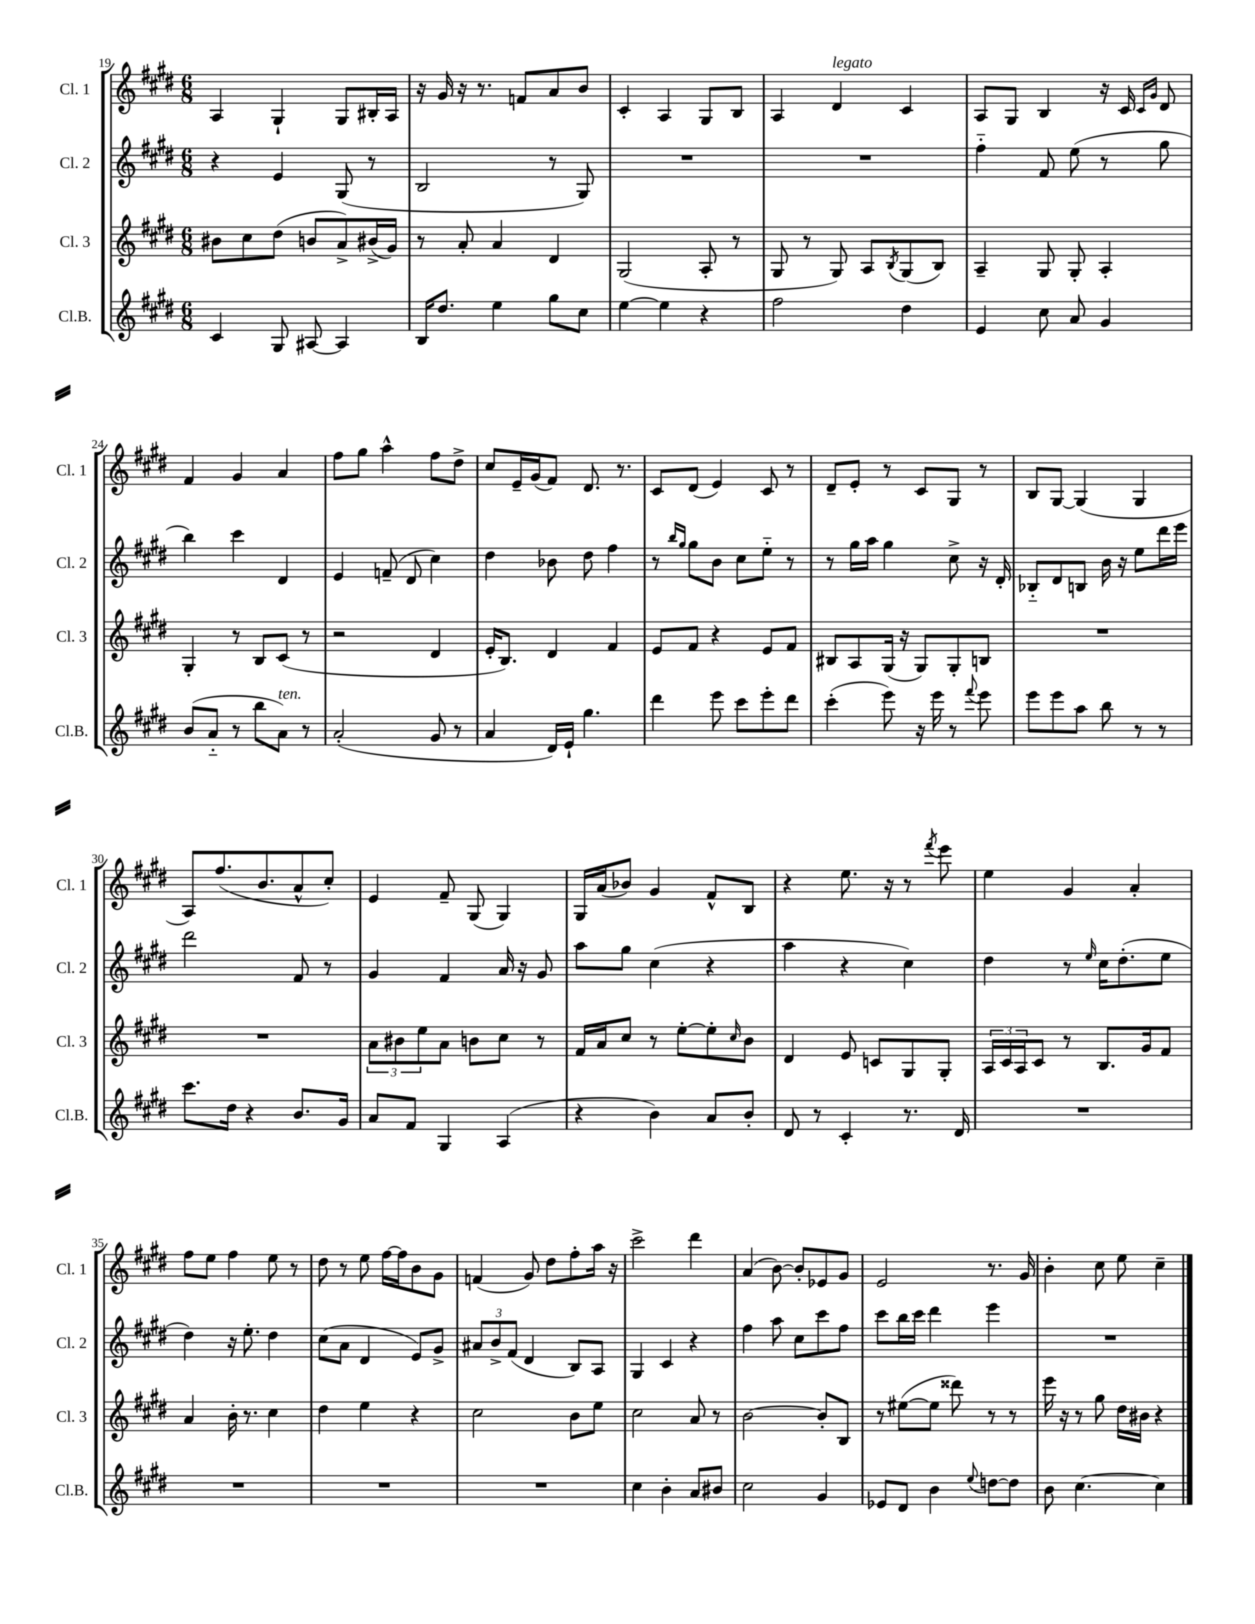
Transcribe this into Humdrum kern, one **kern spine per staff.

**kern	**kern	**kern	**kern
*staff4	*staff3	*staff2	*staff1
*clefG2	*clefG2	*clefG2	*clefG2
*k[f#c#g#d#]	*k[f#c#g#d#]	*k[f#c#g#d#]	*k[f#c#g#d#]
*M6/8	*M6/8	*M6/8	*M6/8
4c#/	8b#\L	4r	4A/
.	8cc#\	.	.
8G#/	(8dd#\J	4e/	4G#`/
[8A#/	8b/L	.	.
4A#/]	8a^/)	(8G#/	8G#/L
.	(16b#^/L	8r	16B#'/L
.	16g#/JJ)	.	16A/JJ
=	=	=	=
16B/LK	8r	2B/	16r
8.dd#/J	.	.	16g#/
.	8a'/	.	16r
.	.	.	8.r
4ee\	4a/	.	.
.	.	.	8f/L
8gg#\L	4d#/	8r	8a/
8cc#\J	.	8G#/)	8b/J
=	=	=	=
[4ee\	(2G#/	2.r	4c#'/
4ee\]	.	.	4A/
4r	8A'/	.	8G#/L
.	8r	.	8B/J
=	=	=	=
2ff#\	8G#/	2.r	4A/
.	8r	.	.
.	8G#/)	.	4d#/
.	8A/L	.	.
.	8qB/	.	.
4dd#\	(8G#/	.	4c#/
.	8B/J)	.	.
=	=	=	=
4e/	4A~/	4ff#'~\	8A/L
.	.	.	8G#/J
8cc#\	8G#/	8f#/	4B/
8a/	8G#'/	(8ee\	.
4g#/	4A'/	8r	16r
.	.	.	16c#/
.	.	.	16qqc#/LL
.	.	.	16qqg#/JJ
.	.	8gg#\	8d#/
=	=	=	=
(8b/L	4G#'/	4bb\)	4f#/
8a'~/J	.	.	.
8r	8r	4ccc#\	4g#/
8bb\L	8B/L	.	.
8a\J)	(8c#/J	4d#/	4a/
8r	8r	.	.
=	=	=	=
(2a'/	2r	4e/	8ff#\L
.	.	.	8gg#\J
.	.	(8f~/	4aa^^\
.	.	8d#/	.
8g#/	4d#/	4cc#\)	8ff#\L
8r	.	.	8dd#^\J
=	=	=	=
4a/	16e'/LK	4dd#\	8cc#/L
.	8.B/J)	.	.
.	.	.	16e~/L
.	.	.	(16g#/J
16d#/LL)	4d#/	8b-\	8f#/J)
16e`/JJ	.	.	.
4.gg#\	.	8dd#\	8.d#/
.	4f#/	4ff#\	.
.	.	.	8.r
=	=	=	=
4ddd#\	8e/L	8r	8c#/L
.	.	16qqbb/LL	.
.	.	16qqgg#/JJ	.
.	8f#/J	8gg#\L	(8d#/J
8eee\	4r	8b\J	4e/)
8ccc#\L	.	8cc#\L	.
8eee'\	8e/L	8ee'~\J	8c#/
8ddd#\J	8f#/J	8r	8r
=	=	=	=
(4ccc#'\	8B#/L	8r	8d#~/L
.	8A/	16gg#\LL	8e'/J
.	.	16aa\JJ	.
8eee\)	(16G#/Jk	4gg#\	8r
.	16r	.	.
16r	8G#/L)	.	8c#/L
16eee\	.	.	.
8r	8G#'/	8cc#^\	8G#/J
8qqfff#/	.	.	.
8eee\	8B/J	16r	8r
.	.	16d#'/	.
=	=	=	=
8eee\L	2.r	8B-'~/L	8B/L
8eee\	.	8d#/	[8G#/J
8aa\J	.	8B/J	(4G#/]
8bb\	.	16b\	.
.	.	16r	.
8r	.	8ee\L	4G#/
8r	.	16ddd#\L	.
.	.	16eee\JJ	.
=	=	=	=
8.ccc#\L	2.r	2ddd#\	8A/L)
.	.	.	(8.ff#/
16dd#\Jk	.	.	.
4r	.	.	.
.	.	.	8.b/
8.b/L	.	8f#/	8a^^/
.	.	8r	8cc#'/J)
16g#/Jk	.	.	.
=	=	=	=
8a/L	12a\L	4g#/	4e/
.	12b#\	.	.
8f#/J	.	.	.
.	12ee\	.	.
4G#/	8a\J	4f#/	8f#~/
.	8b\L	.	(8G#/
(4A/	8cc#\J	16a/	4G#/)
.	.	16r	.
.	8r	8g#/	.
=	=	=	=
4r	16f#/LL	8aa\L	16G#/LL
.	16a/J	.	(16a/J
.	8cc#/J	8gg#\J	8b-/J)
4b\)	8r	(4cc#\	4g#/
.	[8ee'\L	.	.
8a/L	8ee'\]	4r	8f#^^/L
.	16qqcc#/	.	.
8b'/J	8b\J	.	8B/J
=	=	=	=
8d#/	4d#/	4aa\	4r
8r	.	.	.
4c#'/	8e/	4r	8.ee\
.	8c/L	.	.
.	.	.	16r
8.r	8G#/	4cc#\)	8r
.	.	.	8qfff#/
.	8G#'/J	.	8eee\
16d#/	.	.	.
=	=	=	=
2.r	24A/LL	4dd#\	4ee\
.	24c#/	.	.
.	24A/J	.	.
.	8c#/J	.	.
.	8r	8r	4g#/
.	.	16qqee/	.
.	8.B/L	16cc#\LK	.
.	.	(8.dd#'\	.
.	.	.	4a'/
.	16g#/k	.	.
.	8f#/J	8ee\J	.
=	=	=	=
2.r	4a/	4dd#\)	8ff#\L
.	.	.	8ee\J
.	16b'\	16r	4ff#\
.	8.r	8.ee'\	.
.	4cc#\	4dd#\	8ee\
.	.	.	8r
=	=	=	=
2.r	4dd#\	(8cc#\L	8dd#\
.	.	8a\J	8r
.	4ee\	4d#/	8ee\
.	.	.	[16ff#\LL
.	.	.	16ff#\]J
.	4r	8e/L)	8b\
.	.	8g#^/J	8g#\J
=	=	=	=
2.r	2cc#\	12a#/L	(4f/
.	.	12b^/	.
.	.	(12f#/J	.
.	.	4d#/	8g#/)
.	.	.	8dd#\L
.	8b\L	8B/L)	8ff#'\
.	8ee\J	8A/J	16aa\Jk
.	.	.	16r
=	=	=	=
4cc#\	2cc#\	4G#/	2ccc#^\
4b'\	.	4c#/	.
8a/L	8a/	4r	4ddd#\
8b#/J	8r	.	.
=	=	=	=
2cc#\	[2b\	4ff#\	(4a/
.	.	8aa\	[8b\)
.	.	8cc#\L	8b'/]L
4g#/	8b'/]L	8ccc#\	8e-/
.	8B/J	8ff#\J	8g#/J
=	=	=	=
8e-/L	8r	8ccc#\L	2e/
8d#/J	([8ee#\L	16bb\L	.
.	.	16ccc#\JJ	.
4b\	8ee#\]J	4ddd#\	.
.	8ddd##\)	.	.
8qqee/	.	.	.
[8dd\L	8r	4eee\	8.r
8dd\]J	8r	.	.
.	.	.	16g#/
=	=	=	=
8b\	16eee\	2.r	4b'\
.	16r	.	.
[4.cc#\	8r	.	.
.	8gg#\	.	8cc#\
.	16dd#\LL	.	8ee\
.	16b#\JJ	.	.
4cc#\]	4r	.	4cc#~\
==	==	==	==
*-	*-	*-	*-
